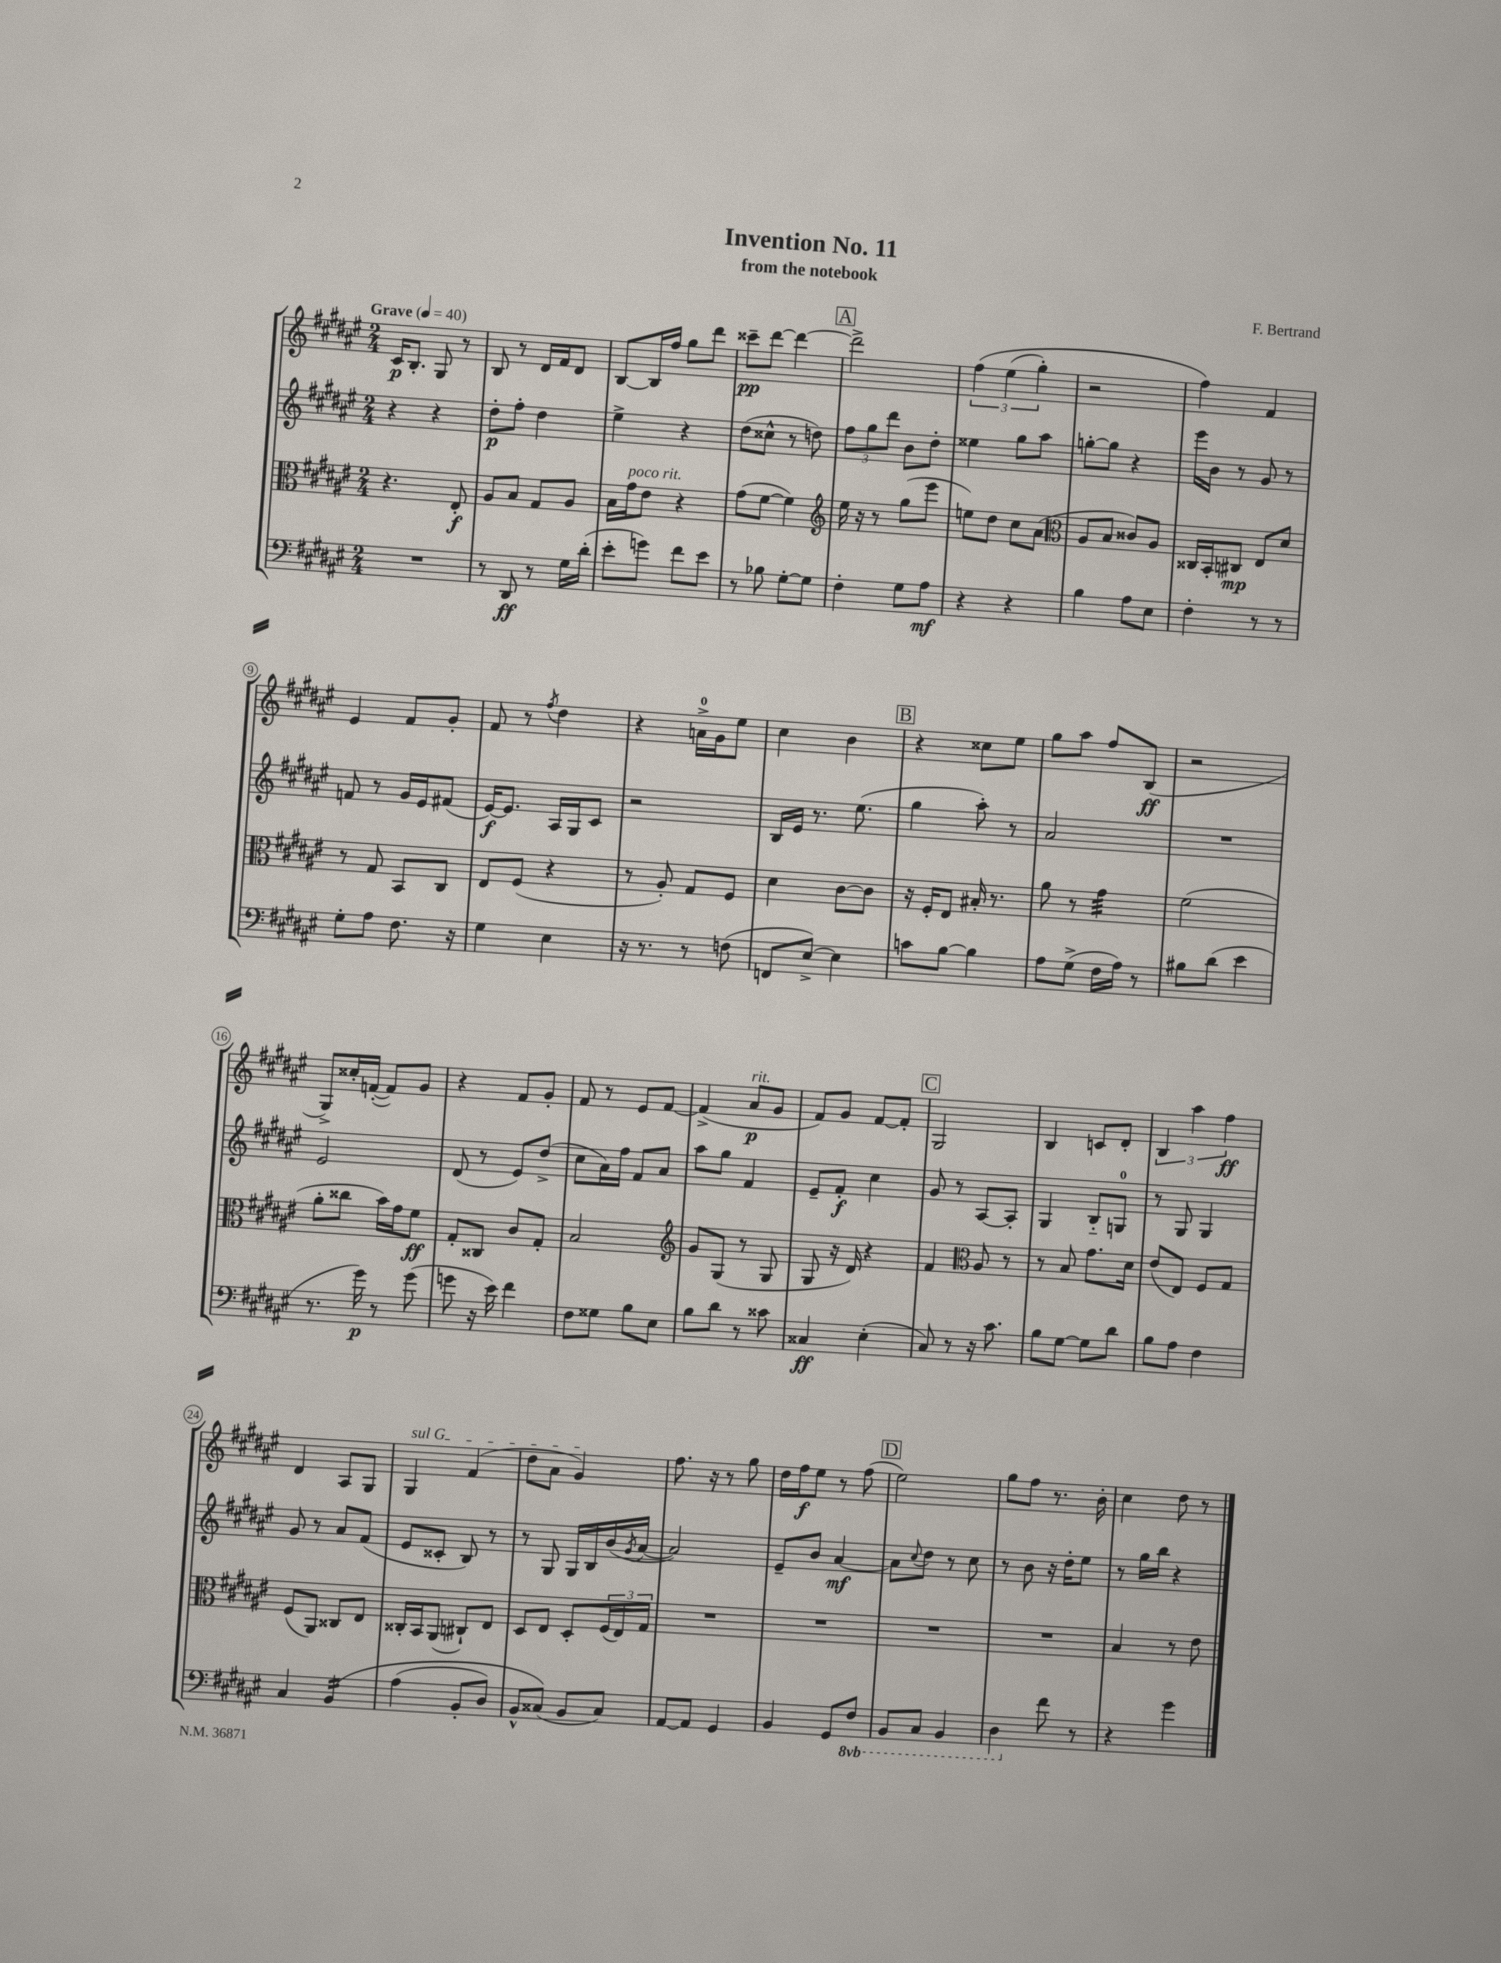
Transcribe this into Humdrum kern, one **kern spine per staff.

**kern	**kern	**kern	**kern
*staff4	*staff3	*staff2	*staff1
*clefF4	*clefC3	*clefG2	*clefG2
*k[f#c#g#d#a#e#]	*k[f#c#g#d#a#e#]	*k[f#c#g#d#a#e#]	*k[f#c#g#d#a#e#]
*M2/4	*M2/4	*M2/4	*M2/4
*MM40	*MM40	*MM40	*MM40
2r	4.r	4r	16c#/LK
.	.	.	8.B'/J
.	.	4r	8G#/
.	8E#'/	.	8r
=	=	=	=
8r	8A#/L	8dd#'\L	8B/
8DD#/	8B/J	8ff#'\J	8r
8r	8G#/L	4dd#\	16d#/LL
.	.	.	16f#/J
16G#\LL	8A#/J	.	8d#/J
(16d#'\JJ	.	.	.
=	=	=	=
8e#'\L	16B\LL	4ee#^\	[8B/L
.	16g#\J	.	.
8g\J)	8e#\J	.	16B/]L
.	.	.	16ff#/JJ
8f#\L	4r	4r	8gg#\L
8e#\J	.	.	8ddd#\J
=	=	=	=
8r	(8g#\L	(8dd#\L	8ccc##~\L
8B-\	[8f#\J	8cc##^^\J	[8ddd#\J
[8G#'\L	4f#\])	8r	4ddd#\_
8G#\]J	.	8dd\)	.
=	=	=	=
*	*clefG2	*	*
4F#'\	16ee#\	12ff#\L	2ddd#^\]
.	16r	.	.
.	.	12gg#\	.
.	8r	.	.
.	.	12ddd#\J	.
8G#\L	(8gg#\L	8b\L	.
8A#\J	8eee#\J	8dd#'\J	.
=	=	=	=
4r	8ee\L)	4ee##\	&(6ff#\
.	8dd#\J	.	.
.	.	.	(6ee#\
4r	8cc#\L	8gg#\L	.
.	.	.	6gg#'\)
.	(8a#\J	8aa#\J	.
=	=	=	=
*	*clefC3	*	*
4B\	8A#/L	[8gg'\L	2r
.	8B/J	8gg\]J	.
8A#\L	8c##/L)	4r	.
8E#\J	8A#/J	.	.
=	=	=	=
4F#'\	16C##/LL	16eee#\LL	4ff#\&)
.	16BB'/J	16b\JJ	.
.	8C#/J	8r	.
8r	8E#/L	8g#/	4f#/
8r	8d#/J	8r	.
=	=	=	=
8G#'\L	8r	8f/	4e#/
8A#\J	8G#/	8r	.
8.F#\	8BB/L	16g#/LL	8f#/L
.	.	16e#/J	.
.	8C#/J	(8f#/J	8g#'/J
16r	.	.	.
=	=	=	=
4G#\	8E#/L	[16e#/LK)	8f#/
.	.	8.e#/]J	.
.	(8F#/J	.	8r
.	.	.	8qff#/
4E#\	4r	16A#/LL	4dd#\
.	.	16G#/J	.
.	.	8c#/J	.
=	=	=	=
16r	8r	2r	4r
8.r	.	.	.
.	8A#'/)	.	.
8r	8G#/L	.	16a^\LL
.	.	.	16g#\J
(8F\	8F#/J	.	8ee#\J
=	=	=	=
8FF/L	4d#\	16B/LL	4cc#\
.	.	16e#/JJ	.
[8E#^/J)	.	8.r	.
4E#\]	[8c#\L	.	4b\
.	.	(8.ee#\	.
.	8c#\]J	.	.
=	=	=	=
8c\L	16r	4gg#\	4r
.	16F#'/LK	.	.
[8B\J	8E#/J	.	.
4B\]	16B#'/	8aa#'\)	8cc##\L
.	8.r	.	.
.	.	8r	8ee#\J
=	=	=	=
8A#\L	8a#\	2a#/	8gg#\L
(8G#^\J	8r	.	8aa#\J
16F#\LL	4g#\	.	8ff#/L
16A#\JJ)	.	.	.
8r	.	.	(8B/J
=	=	=	=
8B#\L	(2f#\	2r	2r
(8d#\J	.	.	.
4e#\	.	.	.
=	=	=	=
8.r	8a#'\L	2e#/	8G#^/L)
.	8cc##\J	.	16cc##'/L
16g#\)	.	.	([16f'/JJ
8r	16b\LL)	.	8f/]L)
.	16g#\J	.	.
(8g#\	8f#\J	.	8g#/J
=	=	=	=
8g\	8G#'/L	(8d#/	4r
16r	8C##/J	8r	.
16e#\)	.	.	.
4f#\	8c#/L	8e#/L)	8f#/L
.	8G#'/J	(8dd#^/J	8g#'/J
=	=	=	=
8F#\L	2B/	8cc#\L	8f#/
8G##\J	.	16a#\L)	8r
.	.	16ff#\JJ	.
8B\L	.	8f#/L	8e#/L
8E#\J	.	8a#/J	[8f#/J
=	=	=	=
*	*clefG2	*	*
8B\L	8g#/L	8aa#\L	(4f#^/]
8d#\J	(8G#/J	8gg#\J	.
8r	8r	4f#/	8a#/L
8c##\	8G#/	.	8g#/J
=	=	=	=
4C##/	8G#/	8e#~/L	8f#/L)
.	16r	8f#'/J	8g#/J
.	16d#/)	.	.
(4E#'\	4r	4cc#\	[8f#/L
.	.	.	8f#'/]J
=	=	=	=
8C#/)	4f#/	8g#/	2G#/
8r	.	8r	.
*	*clefC3	*	*
16r	8A#/	[8A#/L	.
8.c#\	.	.	.
.	8r	8A#'/]J	.
=	=	=	=
8B\L	8r	4G#/	4B/
[8G#\J	8B/	.	.
8G#\]L	8.g#\L	8B'~/L	8c/L
8d#\J	.	8G/J	8d#'/J
.	16d#\Jk	.	.
=	=	=	=
8B\L	(8e#/L	8r	6B/
8A#\J	8E#/J)	8G#/	.
.	.	.	6aa#\
4F#\	8F#/L	4G#/	.
.	.	.	6ff#\
.	8G#/J	.	.
=	=	=	=
4C#/	(8F#/L	8g#/	4d#/
.	8AA#/J)	8r	.
&(4BB/	8C##/L	8a#/L	8A#/L
.	8E#/J	(8f#/J	8G#/J
=	=	=	=
(4A#\	16C##'/LL	8e#/L	4G#/
.	16BB/J	.	.
.	(8AA#/J	8c##'/J	.
8BB'/L	8C#`/L)	8B/)	(4f#/
8D#/J)	8E#/J	8r	.
=	=	=	=
8BB^^/L	8D#/L	8r	8dd#\L
(8C##/J&)	8E#/J	8G#/	8a#\J
8BB/L	8D#'/L	16G#/LL	4g#/)
.	.	16B/	.
8C##/J)	(24F#/L	(16b/	.
.	24E#/)	.	.
.	.	8qg#/	.
.	.	[16a#/JJ	.
.	24G#/JJ	.	.
=	=	=	=
[8AA#/L	2r	2a#/])	8.ff#\
8AA#/]J	.	.	.
.	.	.	16r
4GG#/	.	.	8r
.	.	.	8gg#\
=	=	=	=
4BB/	2r	8e#~/L	16dd#\LL
.	.	.	16ff#\J
.	.	8b/J	8ee#\J
8GG#/L	.	[4a#/	8r
8FF#/J	.	.	(8ff#\
=	=	=	=
8BBB/L	2r	8a#\]L	2ee#\)
.	.	8qqcc#/	.
8CC#/J	.	8dd#\J	.
4BBB/	.	8r	.
.	.	8cc#\	.
=	=	=	=
4DD#\	2r	8r	8gg#\L
.	.	8b\	8ff#\J
8f#\	.	16r	8.r
.	.	16dd#'\LK	.
8r	.	8ee#\J	.
.	.	.	16b'\
=	=	=	=
4r	4B/	8r	4cc#\
.	.	16gg#\LL	.
.	.	16bb\JJ	.
4g#\	8r	4r	8dd#\
.	8e#\	.	8r
==	==	==	==
*-	*-	*-	*-
